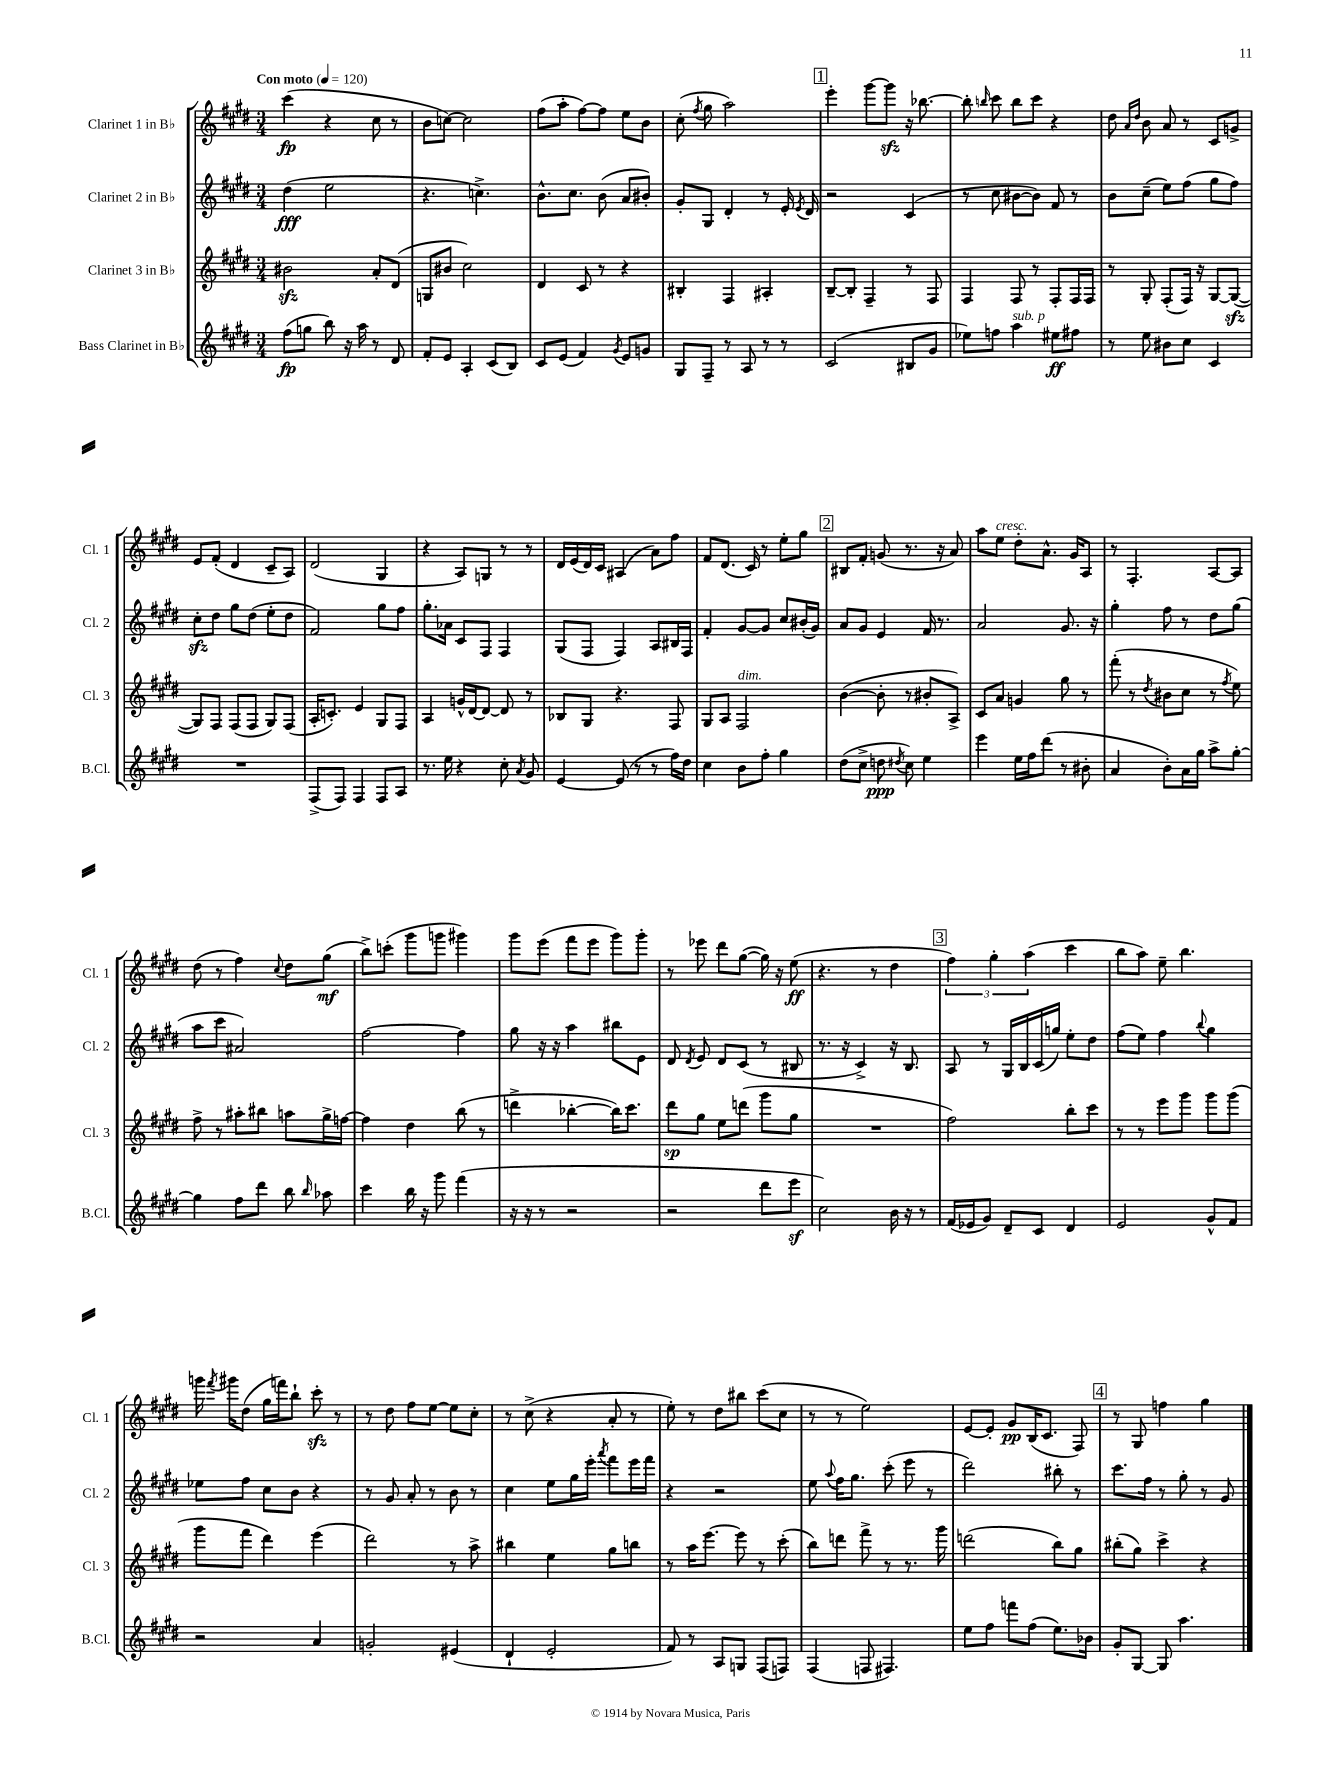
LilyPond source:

<<
\new StaffGroup <<
\new Staff = "s0" \with { instrumentName = "Clarinet 1 in Bb" shortInstrumentName = "Cl. 1" } {
    \clef treble \key e \major \numericTimeSignature \time 3/4 \tempo "Con moto" 4 = 120
    \autoBeamOff cis'''4\fp( r4 cis''8 r8 |
    b'8[ c''8]~) c''2 |
    fis''8[( a''8]-. fis''8[~) fis''8] e''8[ b'8] |
    cis''8-.( \acciaccatura { fis''8 } gis''8 a''2) |
    \mark \markup { \box "1" } e'''4-. gis'''8[~ gis'''8]\sfz r16 bes''8.~ |
    bes''8-. \grace { b''16 } cis'''8 b''8[ cis'''8] r4 |
    dis''8 \grace { a'16[ dis''16] } b'8 a'8 r8 cis'8[ g'8]-> |
    e'8[ fis'8]-.( dis'4 cis'8[-- a8]) |
    dis'2( gis4 |
    r4 a8[) g8] r8 r8 |
    dis'16[ e'16( dis'16) cis'16] ais4( a'8[) fis''8] |
    fis'8[ dis'8.]( cis'16) r8 e''8[-. gis''8] |
    \mark \markup { \box "2" } bis8[ fis'8]-. g'8( r8. r16 a'8) |
    a''8[ e''8]^\markup { \italic "cresc." } dis''8[-. a'8.]-^ gis'16[ a8] |
    r8 fis4.-. a8[~ a8] |
    dis''8( r8 fis''4) \appoggiatura { cis''8 } dis''8[ gis''8]\mf( |
    b''8[->) c'''8]-.( gis'''8[ g'''8] gis'''4) |
    gis'''8[ e'''8]( fis'''8[ e'''8] gis'''8[) gis'''8]-. |
    r8 ees'''8 dis'''8[ gis''8]~( gis''16) r16 e''8\ff( |
    r4. r8 dis''4 |
    \mark \markup { \box "3" } \tuplet 3/2 { fis''4) gis''4-. a''4( } cis'''4 |
    b''8[ a''8]) e''8-- b''4. |
    g'''16 \acciaccatura { fis'''8 } gis'''16[ dis''8]( gis''16[ f'''16) b''8]-! cis'''8-.\sfz r8 |
    r8 dis''8 fis''8[ e''8]~ e''8[ cis''8]-. |
    r8 cis''8->( r4 a'8-. r8 |
    e''8-.) r8 dis''8[ bis''8] cis'''8[( cis''8] |
    r8 r8 e''2) |
    e'8[~ e'8]-. gis'8[\pp b16( cis'8.] fis8) |
    \mark \markup { \box "4" } r8 gis8 f''4 gis''4 \bar "|." |
}
\new Staff = "s1" \with { instrumentName = "Clarinet 2 in Bb" shortInstrumentName = "Cl. 2" } {
    \clef treble \key e \major \numericTimeSignature \time 3/4
    \autoBeamOff dis''4\fff( e''2 |
    r4. c''4.->) |
    b'8.[-^ cis''8.] b'8( a'8[ bis'8]-.) |
    gis'8[-. gis8] dis'4-. r8 e'16-. \acciaccatura { e'8 } dis'16 |
    \mark \markup { \box "1" } r2 cis'4( |
    r8 cis''8 bis'8[~ bis'8]) fis'8 r8 |
    b'8[ cis''8]--( e''8[) fis''8]( gis''8[ fis''8]) |
    cis''8[-.\sfz dis''8] gis''8[ dis''8]( e''8[-. dis''8] |
    fis'2) gis''8[ fis''8] |
    gis''8.[-. aes'16] cis'8[ fis8] fis4 |
    gis8[( fis8] fis4) a8[ bis16 fis16] |
    fis'4-. gis'8[~ gis'8] cis''8[ bis'16-.( gis'16]) |
    \mark \markup { \box "2" } a'8[ gis'8] e'4 fis'16 r8. |
    a'2 gis'8. r16 |
    gis''4-. fis''8 r8 dis''8[ gis''8]( |
    a''8[ cis'''8] ais'2) |
    fis''2~ fis''4 |
    gis''8 r16 r16 a''4 bis''8[ e'8] |
    dis'8 \acciaccatura { dis'8 } e'8 dis'8[ cis'8]( r8 bis8 |
    r8. r16 cis'4->) r16 b8. |
    \mark \markup { \box "3" } a8 r8 gis16[ b16 cis'16( g''16]) e''8[-. dis''8] |
    fis''8[( e''8]) fis''4 \appoggiatura { b''8 } gis''4 |
    ees''8[ fis''8] cis''8[ b'8] r4 |
    r8 gis'8 a'8-. r8 b'8 r8 |
    cis''4 e''8[ gis''16 e'''16]-. \acciaccatura { a'''8 } fis'''8[ e'''16 fis'''16] |
    r4 r2 |
    e''8 \appoggiatura { a''8 } fis''16[ gis''8.] cis'''8-.( e'''8 r8 |
    dis'''2) bis''8-. r8 |
    \mark \markup { \box "4" } cis'''8.[ fis''16] r8 gis''8-. r8 gis'8 \bar "|." |
}
\new Staff = "s2" \with { instrumentName = "Clarinet 3 in Bb" shortInstrumentName = "Cl. 3" } {
    \clef treble \key e \major \numericTimeSignature \time 3/4
    \autoBeamOff bis'2\sfz a'8[-. dis'8]( |
    g8[ bis'8] cis''2) |
    dis'4 cis'8 r8 r4 |
    bis4-. fis4 ais4-. |
    \mark \markup { \box "1" } b8[~-- b8]-. fis4-- r8 fis8 |
    fis4 fis8 r8 fis8[-. fis16 fis16] |
    r8 gis8-. fis8[-.( fis16]) r16 gis8[~ gis8]~\sfz( |
    gis8[) fis8] fis8[( fis8] gis8[) fis8]( |
    a16[-. c'8.]-.) e'4 gis8[ fis8] |
    a4 g'16[-^ dis'16~ dis'8]~ dis'8 r8 |
    bes8[ gis8] r4. fis8 |
    gis8[ a8] fis2^\markup { \italic "dim." } |
    \mark \markup { \box "2" } b'4~( b'8-. r8 bis'8[-. a8]->) |
    cis'8[ a'8] g'4 gis''8 r8 |
    fis'''8-.( r8 \acciaccatura { dis''8 } bis'8[ cis''8] r8 \acciaccatura { fis''8 } e''8) |
    fis''8-> r8 ais''8[-. bis''8] a''8[ gis''16-> f''16]~ |
    f''4 dis''4 b''8( r8 |
    d'''4-> bes''4~-. bes''16[) cis'''8.] |
    dis'''8[\sp gis''8] e''8[ d'''8]( gis'''8[ gis''8] |
    R2. |
    \mark \markup { \box "3" } fis''2) b''8[-. cis'''8] |
    r8 r8 e'''8[ gis'''8] gis'''8[ gis'''8]( |
    gis'''8[ fis'''8] dis'''4) e'''4( |
    dis'''2) r8 a''8-> |
    bis''4 e''4 gis''8[ b''8] |
    r8 a''16[ e'''8.]~ e'''8 r8 cis'''8-.( |
    b''8[) d'''8] fis'''8-> r8 r8. gis'''16 |
    d'''2( b''8[) gis''8] |
    \mark \markup { \box "4" } bis''8[-.( gis''8]) cis'''4-> r4 \bar "|." |
}
\new Staff = "s3" \with { instrumentName = "Bass Clarinet in Bb" shortInstrumentName = "B.Cl." } {
    \clef treble \key e \major \numericTimeSignature \time 3/4
    \autoBeamOff fis''8[\fp( g''8] b''8) r16 a''16 r8 dis'8 |
    fis'8[-. e'8] a4-. cis'8[( b8]) |
    cis'8[ e'8]( fis'4) \acciaccatura { gis'8 } e'8[ g'8] |
    gis8[ fis8]-- r8 a8 r8 r8 |
    \mark \markup { \box "1" } cis'2( bis8[ gis'8] |
    ees''8[) f''8] a''4^\markup { \italic "sub. p" } eis''8[\ff fis''8] |
    r8 e''8 bis'8[ cis''8] cis'4 |
    R2. |
    fis8[->( fis8]) fis4 fis8[ a8] |
    r8. e''16 r4 cis''8-. \acciaccatura { a'8 } gis'8 |
    e'4~ e'8( r8 r8 fis''16[) dis''16] |
    cis''4 b'8[ fis''8]-. gis''4 |
    \mark \markup { \box "2" } dis''8[( cis''8]-> d''8\ppp \acciaccatura { dis''8 } cis''8) e''4 |
    e'''4 e''16[ fis''16 dis'''8]( r8 bis'8-. |
    a'4 b'8[-.) a'16 gis''16] a''8[-> gis''8]~-. |
    gis''4 fis''8[ dis'''8] b''8 \grace { b''16 } aes''8 |
    cis'''4 b''16 r16 gis'''8 fis'''4( |
    r16 r16 r8 r2 |
    r2 dis'''8[ e'''8]\sf |
    cis''2) b'16 r16 r8 |
    \mark \markup { \box "3" } fis'16[( ees'16 gis'8]) dis'8[-- cis'8] dis'4 |
    e'2 gis'8[-^ fis'8] |
    r2 a'4 |
    g'2-. eis'4( |
    dis'4-! e'2-. |
    fis'8) r8 a8[ g8] fis8[( f8]) |
    fis4( f8 fis4.) |
    e''8[ fis''8] f'''8[ fis''8]( e''8.[) bes'16] |
    \mark \markup { \box "4" } gis'8[-. gis8]~ gis8 a''4. \bar "|." |
}
>>
>>
\layout { \context { \Score \remove "Bar_number_engraver" } }
